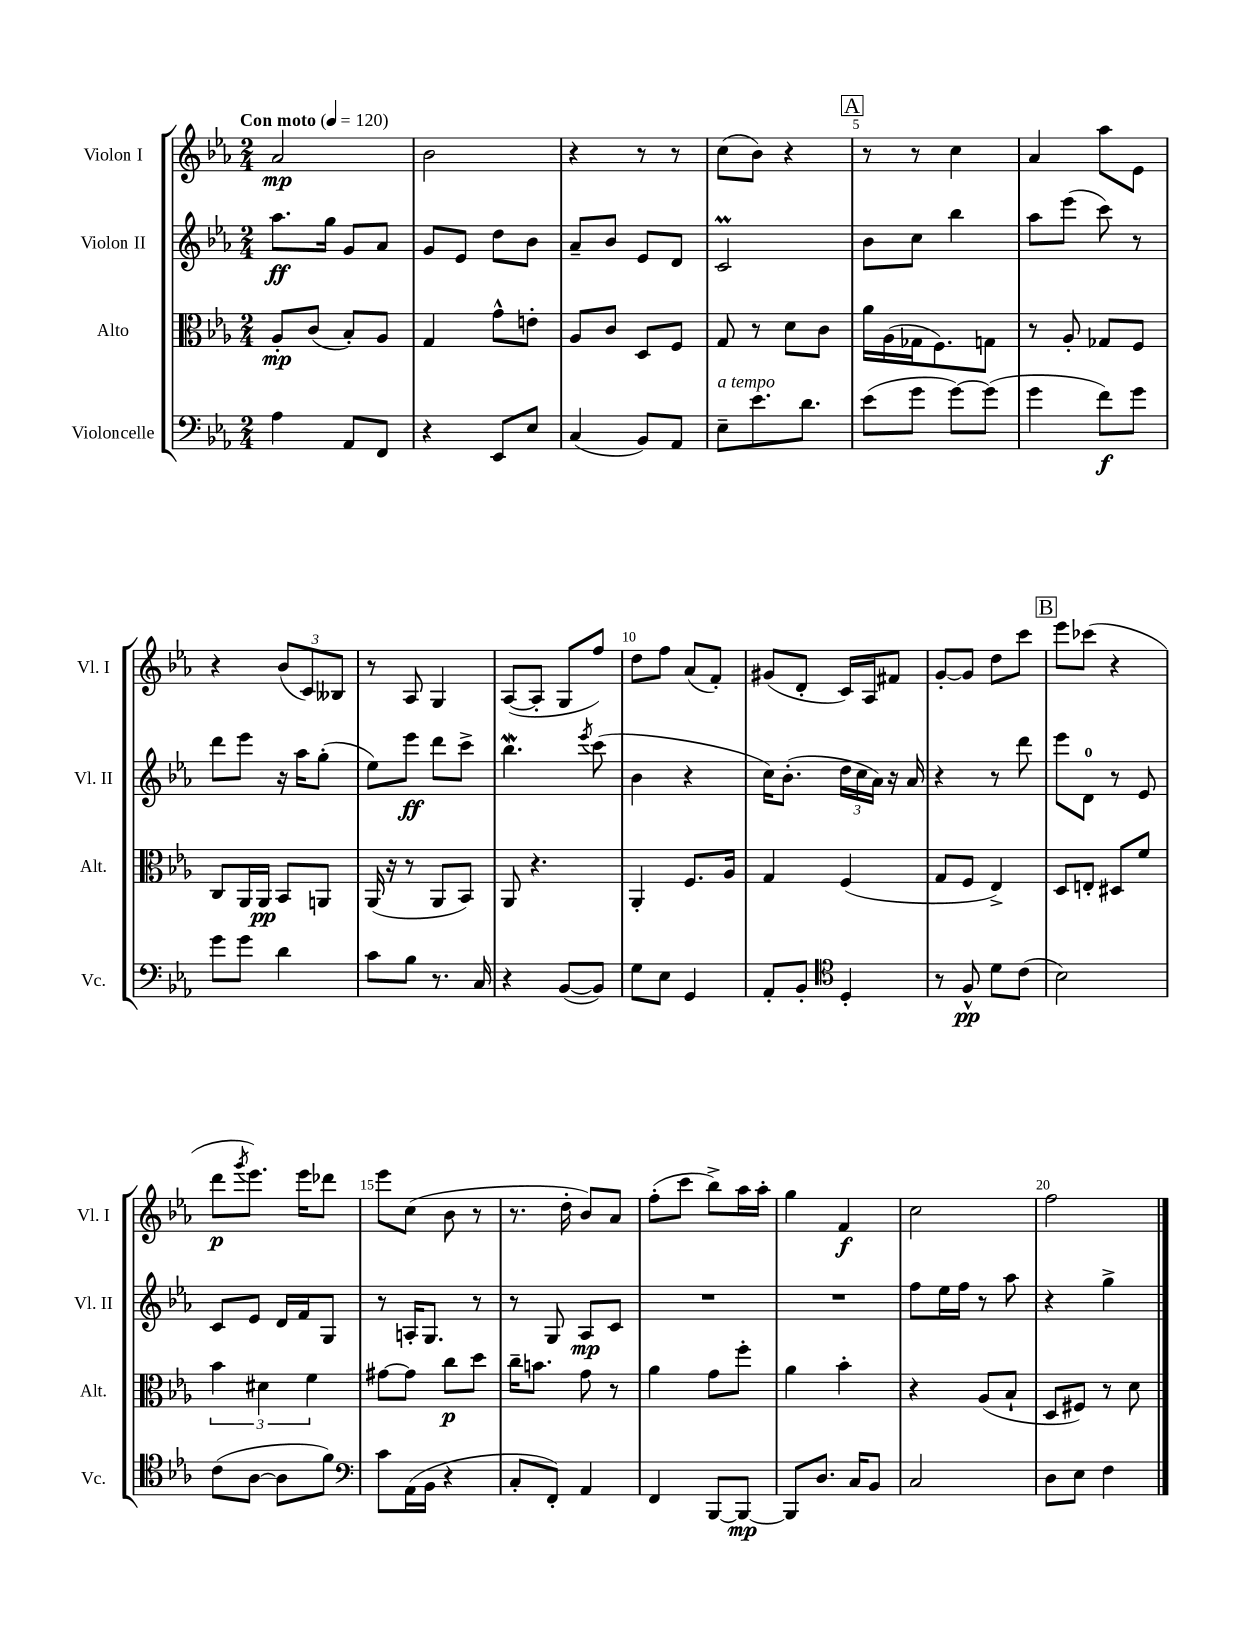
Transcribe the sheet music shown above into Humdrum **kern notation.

**kern	**dynam	**kern	**dynam	**kern	**dynam	**kern	**dynam
*part4	*part4	*part3	*part3	*part2	*part2	*part1	*part1
*staff4	*staff4	*staff3	*staff3	*staff2	*staff2	*staff1	*staff1
*I"Violoncelle	*	*I"Alto	*	*I"Violon II	*	*I"Violon I	*
*I'Vc.	*	*I'Alt.	*	*I'Vl. II	*	*I'Vl. I	*
*clefF4	*	*clefC3	*	*clefG2	*	*clefG2	*
*k[b-e-a-]	*	*k[b-e-a-]	*	*k[b-e-a-]	*	*k[b-e-a-]	*
*M2/4	*	*M2/4	*	*M2/4	*	*M2/4	*
*MM120	*	*MM120	*	*MM120	*	*MM120	*
=1	=1	=1	=1	=1	=1	=1	=1
!	!	!	!	!	!	!LO:TX:a:B:t=Con moto	!
4A-\	.	8A-'/L	mp	8.aa-\L	ff	2a-/	mp
.	.	(8c/J	.	.	.	.	.
.	.	.	.	16gg\Jk	.	.	.
8AA-/L	.	8B-'/L)	.	8g/L	.	.	.
8FF/J	.	8A-/J	.	8a-/J	.	.	.
=2	=2	=2	=2	=2	=2	=2	=2
4r	.	4G/	.	8g/L	.	2b-\	.
.	.	.	.	8e-/J	.	.	.
8EE-/L	.	8g^^\L	.	8dd\L	.	.	.
8E-/J	.	8en'\J	.	8b-\J	.	.	.
=3	=3	=3	=3	=3	=3	=3	=3
(4C/	.	8A-/L	.	8a-~/L	.	4r	.
.	.	8c/J	.	8b-/J	.	.	.
8BB-/L)	.	8D/L	.	8e-/L	.	8r	.
8AA-/J	.	8F/J	.	8d/J	.	8r	.
=4	=4	=4	=4	=4	=4	=4	=4
!LO:TX:a:i:t=a tempo	!	!	!	!	!	!	!
8E-~\L	.	8G/	.	2cM/	.	(8cc\L	.
8.e-\	.	8r	.	.	.	8b-\J)	.
.	.	8d\L	.	.	.	4r	.
8.d\J	.	.	.	.	.	.	.
.	.	8c\J	.	.	.	.	.
!!LO:REH:place=s1:t=A
=5	=5	=5	=5	=5	=5	=5	=5
(8e-\L	.	16a-\LL	.	8b-\L	.	8r	.
.	.	(16A-\	.	.	.	.	.
8g\J	.	16G-X\J	.	8cc\J	.	8r	.
.	.	8.F\)	.	.	.	.	.
[8g\L)	.	.	.	4bb-\	.	4cc\	.
(8g\J]	.	8Gn\J	.	.	.	.	.
=6	=6	=6	=6	=6	=6	=6	=6
4g\	.	8r	.	8aa-\L	.	4a-/	.
.	.	8A-'/	.	(8eee-\J	.	.	.
8f\L)	f	8G-X/L	.	8ccc\)	.	8aa-\L	.
8g\J	.	8F/J	.	8r	.	8e-\J	.
!!LO:LB:g=z
=7	=7	=7	=7	=7	=7	=7	=7
8g\L	.	8C/L	.	8ddd\L	.	4r	.
8g\J	.	16AA-/L	.	8eee-\J	.	.	.
.	.	16AA-/JJ	pp	.	.	.	.
4d\	.	8BB-/L	.	16r	.	(12b-/L	.
.	.	.	.	16aa-\KL	.	.	.
.	.	.	.	.	.	12c/)	.
.	.	8AAn/J	.	(8gg'\J	.	.	.
.	.	.	.	.	.	12B--X/J	.
=8	=8	=8	=8	=8	=8	=8	=8
8c\L	.	(16AA-/	.	8ee-\L)	.	8r	.
.	.	16r	.	.	.	.	.
8B-\J	.	8r	.	8eee-\J	ff	8A-/	.
8.r	.	8AA-/L	.	8ddd\L	.	4G/	.
.	.	8BB-/J)	.	8ccc^\J	.	.	.
16C/	.	.	.	.	.	.	.
=9	=9	=9	=9	=9	=9	=9	=9
4r	.	8AA-/	.	4.bb-W\	.	([8A-/L	.
.	.	4.r	.	.	.	8A-'/J]	.
([8BB-/L	.	.	.	.	.	8G/L	.
.	.	.	.	8qeee-/	.	.	.
8BB-/J])	.	.	.	(8ccc\	.	8ff/J)	.
=10	=10	=10	=10	=10	=10	=10	=10
8G\L	.	4AA-'/	.	4b-\	.	8dd\L	.
8E-\J	.	.	.	.	.	8ff\J	.
4GG/	.	8.F/L	.	4r	.	(8a-/L	.
.	.	.	.	.	.	8f'/J)	.
.	.	16A-/Jk	.	.	.	.	.
=11	=11	=11	=11	=11	=11	=11	=11
8AA-'/L	.	4G/	.	16cc\KL)	.	(8g#X/L	.
.	.	.	.	(8.b-'\J	.	.	.
8BB-'/J	.	.	.	.	.	8d'/J	.
*clefC4	*	*	*	*	*	*	*
4D'/	.	(4F/	.	24dd\LL	.	16c/LL)	.
.	.	.	.	24cc\	.	.	.
.	.	.	.	.	.	16A-/J	.
.	.	.	.	24a-\JJ)	.	.	.
.	.	.	.	16r	.	8f#X/J	.
.	.	.	.	16a-/	.	.	.
=12	=12	=12	=12	=12	=12	=12	=12
8r	.	8G/L	.	4r	.	[8g'/L	.
8F^^/	pp	8F/J	.	.	.	8g/J]	.
8d\L	.	4E-^/)	.	8r	.	8dd\L	.
(8c\J	.	.	.	8ddd\	.	8ccc\J	.
!!LO:REH:place=s1:t=B
=13	=13	=13	=13	=13	=13	=13	=13
2B-\)	.	8D/L	.	8eee-\L	.	8eee-\L	.
.	.	8En'/J	.	8d\J	.	(8ccc-X\J	.
.	.	8D#X/L	.	8r	.	4r	.
.	.	8f/J	.	8e-/	.	.	.
!!LO:LB:g=z
=14	=14	=14	=14	=14	=14	=14	=14
(8c\L	.	6b-\	.	8c/L	.	8ddd\L	p
.	.	.	.	.	.	8qggg/	.
[8A-\J	.	.	.	8e-/J	.	8.eee-\J)	.
.	.	6d#X\	.	.	.	.	.
8A-\L]	.	.	.	16d/LL	.	.	.
.	.	.	.	16f/J	.	16eee-\KL	.
.	.	6f\	.	.	.	.	.
8f\J)	.	.	.	8G/J	.	8ddd-X\J	.
=15	=15	=15	=15	=15	=15	=15	=15
*clefF4	*	*	*	*	*	*	*
8c\L	.	[8g#X\L	.	8r	.	8eee-\L	.
(16AA-\L	.	8g#\J]	.	16An'/KL	.	(8cc\J	.
16BB-\JJ	.	.	.	8.G/J	.	.	.
4r	.	8cc\L	p	.	.	8b-\	.
.	.	8dd\J	.	8r	.	8r	.
=16	=16	=16	=16	=16	=16	=16	=16
8C'/L	.	16cc~\KL	.	8r	.	8.r	.
.	.	8.bn\J	.	.	.	.	.
8FF'/J)	.	.	.	8G/	.	.	.
.	.	.	.	.	.	16dd'\	.
4AA-/	.	8g\	.	8A-/L	mp	8b-/L)	.
.	.	8r	.	8c/J	.	8a-/J	.
=17	=17	=17	=17	=17	=17	=17	=17
4FF/	.	4a-\	.	2r	.	(8ff'\L	.
.	.	.	.	.	.	8ccc\J	.
[8BBB-/L	.	8g\L	.	.	.	8bb-^\L)	.
8BBB-/J_	mp	8ff'\J	.	.	.	16aa-\L	.
.	.	.	.	.	.	16aa-'\JJ	.
=18	=18	=18	=18	=18	=18	=18	=18
8BBB-/L]	.	4a-\	.	2r	.	4gg\	.
8.D/J	.	.	.	.	.	.	.
.	.	4b-'\	.	.	.	4f/	f
16C/KL	.	.	.	.	.	.	.
8BB-/J	.	.	.	.	.	.	.
=19	=19	=19	=19	=19	=19	=19	=19
2C/	.	4r	.	8ff\L	.	2cc\	.
.	.	.	.	16ee-\L	.	.	.
.	.	.	.	16ff\JJ	.	.	.
.	.	(8A-/L	.	8r	.	.	.
.	.	8B-`/J	.	8aa-\	.	.	.
=20	=20	=20	=20	=20	=20	=20	=20
8D\L	.	8D/L	.	4r	.	2ff\	.
8E-\J	.	8F#X/J)	.	.	.	.	.
4F\	.	8r	.	4gg^\	.	.	.
.	.	8d\	.	.	.	.	.
==	==	==	==	==	==	==	==
*-	*-	*-	*-	*-	*-	*-	*-
